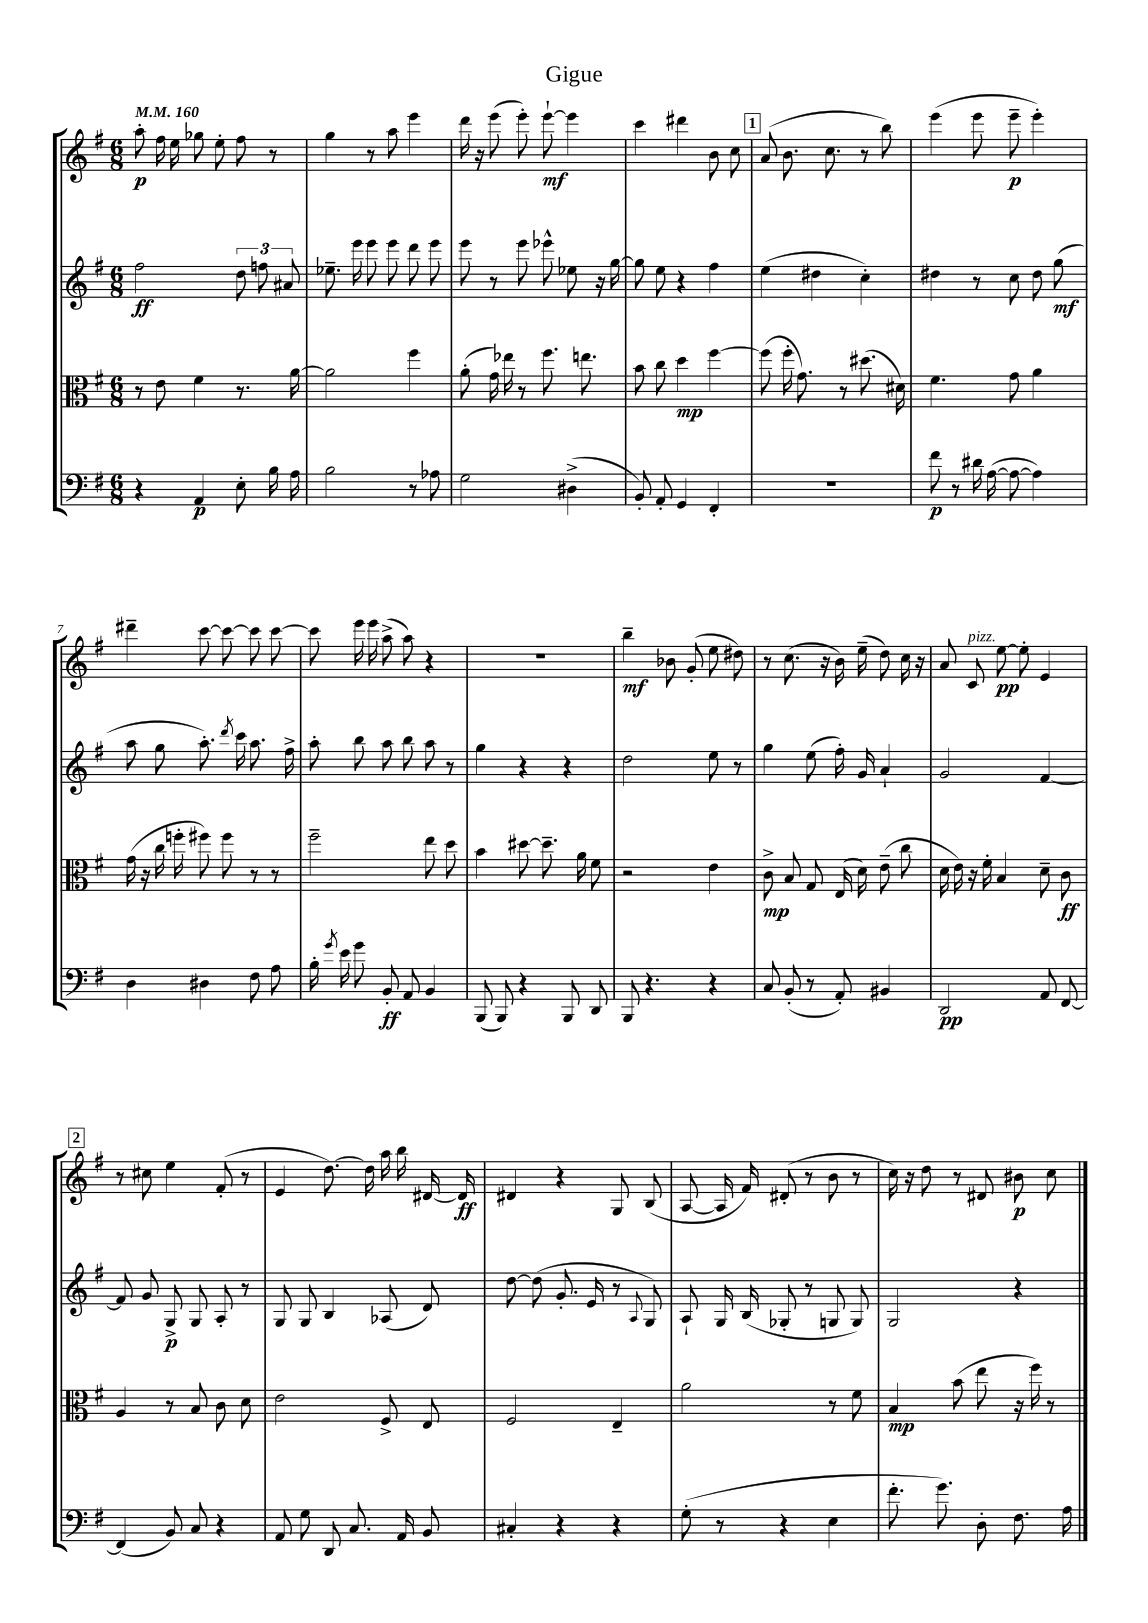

**kern	**kern	**kern	**kern
*staff4	*staff3	*staff2	*staff1
*clefF4	*clefC3	*clefG2	*clefG2
*k[f#]	*k[f#]	*k[f#]	*k[f#]
*M6/8	*M6/8	*M6/8	*M6/8
*MM160	*MM160	*MM160	*MM160
4r	8r	2ff#	8aa'
.	8e	.	16ff#
.	.	.	16ee
4AA	4f#	.	8gg-
.	.	.	8ee'
8E'	8.r	12dd	8ff#
.	.	12ff	.
16B	.	.	8r
.	.	12a#	.
16A	[16a	.	.
=	=	=	=
2B	2a]	8.ee-~	4gg
.	.	16eee	.
.	.	8eee	8r
.	.	8eee	8aa
8r	4ff#	8ddd	4eee
8A-	.	8eee	.
=	=	=	=
2G	(8a'	8eee	16ddd
.	.	.	16r
.	16g)	8r	(8eee
.	16ee-	.	.
.	8r	8eee	8eee')
.	8.ff#	8eee-^^	[8eee`
(4D#^	.	8ee-	4eee]
.	8.ee	.	.
.	.	16r	.
.	.	[16gg	.
=	=	=	=
8BB')	8b	8gg]	4ccc
8AA'	8cc	8ee	.
4GG	4dd	4r	4ddd#
4FF#'	[4ff#	4ff#	8b
.	.	.	8cc
=	=	=	=
2.r	(8ff#]	(4ee	(8a
.	16ff#'	.	8.b
.	8.g)	.	.
.	.	4dd#	.
.	.	.	8.cc
.	8r	.	.
.	(8.dd#	4cc')	8r
.	.	.	8bb)
.	16d#)	.	.
=	=	=	=
8f#	4.f#	4dd#	(4eee
8r	.	.	.
16d#	.	8r	8eee
([16A	.	.	.
8A_	8g	8cc	8eee~
4A])	4a	8dd#	4eee')
.	.	(8gg	.
=	=	=	=
4D	(16g	8aa	4ddd#~
.	16r	.	.
.	16cc	8gg	.
.	16ff'	.	.
4D#	8ff#)	8.aa')	[8ccc
.	8ff#	.	8ccc_
.	.	8qddd	.
.	.	16ccc	.
8F#	8r	8.aa	8ccc]
8A	8r	.	[8ccc
.	.	16ff#^	.
=	=	=	=
16B'	2ff#~	8aa'	8ccc]
8qg	.	.	.
16e	.	.	.
8g	.	8bb	16eee
.	.	.	16eee
8BB'	.	8aa	(8aa^
8AA	.	8bb	8aa)
4BB	8ee	8aa	4r
.	8dd	8r	.
=	=	=	=
(8BBB	4b	4gg	2.r
8BBB)	.	.	.
4r	[8dd#	4r	.
.	8.dd#~]	.	.
8BBB	.	4r	.
.	16a	.	.
8DD	8f#	.	.
=	=	=	=
8BBB	2r	2dd	4bb~
4.r	.	.	.
.	.	.	8b-
.	.	.	(8g'
4r	4e	8ee	8ee
.	.	8r	8dd#)
=	=	=	=
8C	8c^	4gg	8r
(8BB'	8B	.	(8.cc
8r	8G	(8ee	.
.	.	.	16r
8AA')	(16E	16ff#')	16b)
.	16d)	16g	(16ee~
4BB#	(8e~	4a`	8dd)
.	8cc	.	16cc
.	.	.	16r
=	=	=	=
2DD	16d	2g	8a
.	16e)	.	.
.	16r	.	8c
.	16f#'	.	.
.	4B	.	[8ee
.	.	.	8ee']
8AA	8d~	[4f#	4e
[8FF#	8c	.	.
=	=	=	=
(4FF#]	4A	8f#]	8r
.	.	8g	8cc#
8BB)	8r	8G^	4ee
8C	8B	8G	.
4r	8c	8A'	(8f#'
.	8d	8r	8r
=	=	=	=
8AA	2e	8G	4e
8G	.	8G	.
8DD	.	4B	[8.dd)
8.C	.	.	.
.	.	.	16dd]
.	8F#^	(8A-	16aa
16AA	.	.	16bb
8BB	8E	8d)	[16d#
.	.	.	16d#]
=	=	=	=
4C#'	2F#	[8dd	4d#
.	.	(8dd]	.
4r	.	8.g'	4r
.	.	16e	.
4r	4E~	8r	8G
.	.	8qqA	.
.	.	8G)	(8B
=	=	=	=
(8G'	2a	8A`	[8A
8r	.	16G	16A]
.	.	(16B	16f#)
4r	.	8G-'	(8d#'
.	.	8r	8r
4E	8r	8G	8b
.	8f#	8G)	8r
=	=	=	=
8.f#'	4B	2G	16cc)
.	.	.	16r
.	.	.	8dd
8.g)	.	.	.
.	(8b	.	8r
8D'	8ee	.	8d#
8.F#	16r	4r	8b#
.	16ff#)	.	.
.	8r	.	8cc
16A	.	.	.
==	==	==	==
*-	*-	*-	*-
